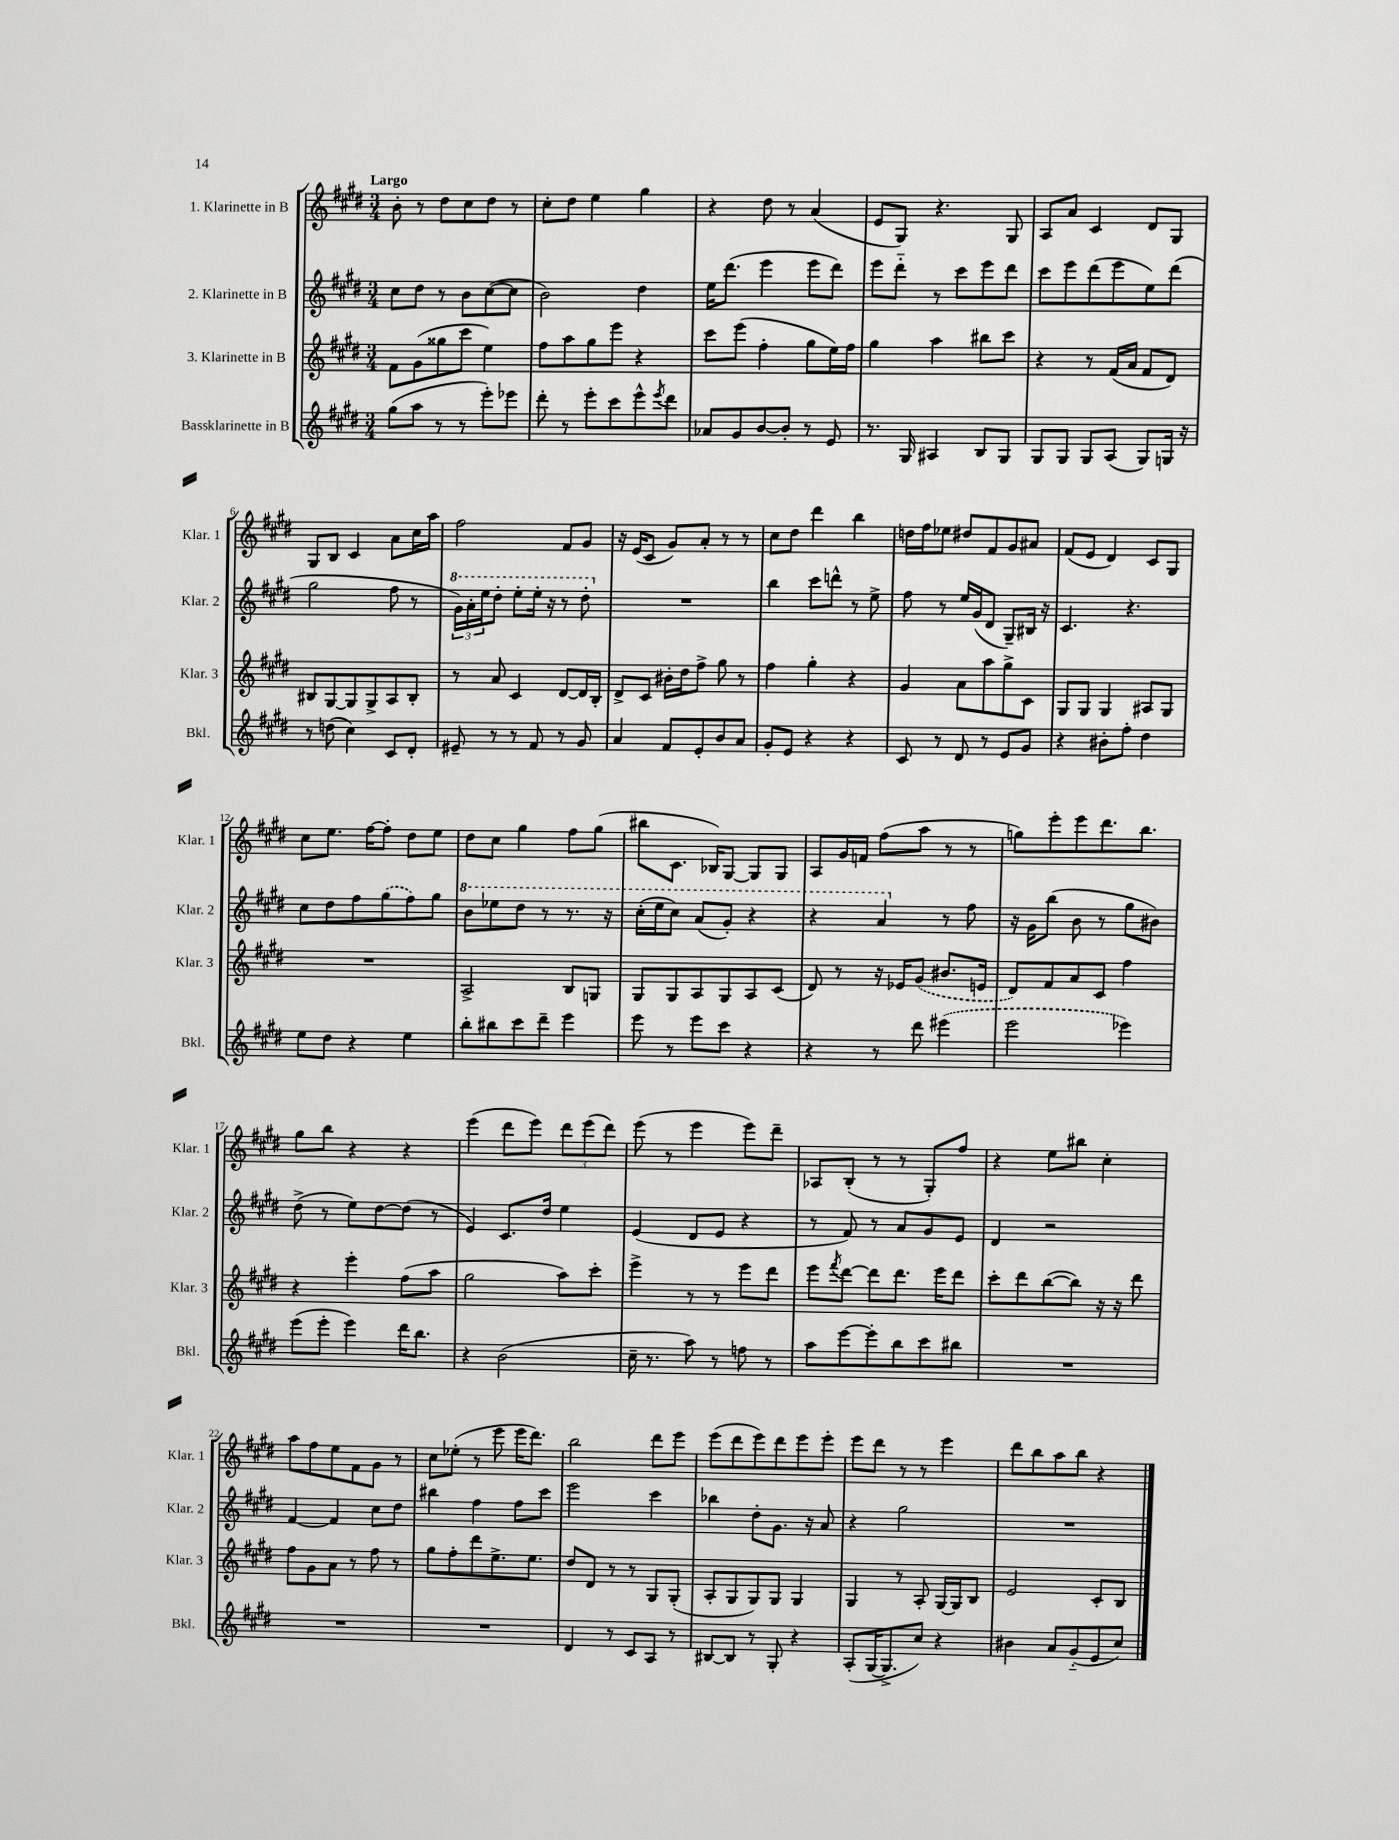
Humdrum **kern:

**kern	**kern	**kern	**kern
*staff4	*staff3	*staff2	*staff1
*clefG2	*clefG2	*clefG2	*clefG2
*k[f#c#g#d#]	*k[f#c#g#d#]	*k[f#c#g#d#]	*k[f#c#g#d#]
*M3/4	*M3/4	*M3/4	*M3/4
(8gg#	8f#	8cc#	8b'
8aa	(8g#	8dd#	8r
8r	8gg##	8r	8dd#
8r	8ccc#	8b	8cc#
8eee')	4ee)	([8cc#	8dd#
8eee-	.	8cc#]	8r
=	=	=	=
8ddd#'	8ff#	2b)	8cc#'
8r	8aa	.	8dd#
8eee'	8gg#	.	4ee
8ccc#	8eee	.	.
8eee^^	4r	4dd#	4gg#
8qeee	.	.	.
8ddd#	.	.	.
=	=	=	=
8a-	8ccc#	16ee	4r
.	.	(8.ddd#	.
8g#	(8eee	.	.
[8b	4ff#'	4eee	8dd#
8b']	.	.	8r
8r	8gg#	8eee	(4a
8e	16ee)	8ddd#)	.
.	16ff#	.	.
=	=	=	=
8.r	4gg#	8eee	8e
.	.	8ddd#'~	8G#)
16G#	.	.	.
4A#	4aa	8r	4.r
.	.	8ccc#	.
8B	8bb#	8eee	.
8G#	8ccc#	8ddd#	8G#
=	=	=	=
8G#	4r	8ccc#	8A
8G#	.	8eee	8a
8G#	8r	(8ddd#	4c#
(8A	(16f#	8eee	.
.	16a	.	.
8G#)	8f#	8ee)	8d#
16G	8d#)	(8ddd#	8G#
16r	.	.	.
=	=	=	=
8r	8B#	2gg#	8G#
(8dd	[8G#	.	8B
4cc#)	8G#]	.	4c#
.	8G#^	.	.
8c#	8A	8ff#	8a
8d#'	8B#'	8r	16cc#
.	.	.	16aa
=	=	=	=
8e#~	8r	24gg#)	2ff#
.	.	24aa'	.
.	.	24eee	.
8r	8a	8ddd#'	.
8r	4c#	8eee'	.
8f#	.	16eee'	.
.	.	16r	.
8r	[8d#	8r	8f#
8g#	16d#]	8ddd#'	8g#
.	16B'	.	.
=	=	=	=
4a	8d#^	2.r	16r
.	.	.	(16e
.	8c#	.	8c#
8f#	16b#'	.	8g#)
.	16dd#	.	.
8e'	8ff#^	.	8a'
8b	8gg#	.	8r
8a	8r	.	8r
=	=	=	=
8g#'	4ff#	4bb	8cc#
8e	.	.	8dd#
4r	4gg#'	8ccc#	4ddd#
.	.	8ddd^^	.
4r	4r	8r	4bb
.	.	8ee^	.
=	=	=	=
8c#	4g#	8ff#	16dd
.	.	.	16ff#
8r	.	8r	8ee-
8d#	8a	16ee	8dd#
.	.	(16g#	.
8r	8aa	8d#	8f#
8e	8gg#^	8G#~)	8g#
8g#	8c#	16B#	8a#
.	.	16r	.
=	=	=	=
4r	8G#	4.c#	(8f#
.	8G#	.	8e
8b#'	4G#	.	4d#)
8ff#'	.	4.r	.
4dd#	8A#	.	8c#
.	8G#	.	8G#
=	=	=	=
8ee	2.r	8cc#	8cc#
8dd#	.	8dd#	8.ee
4r	.	8ff#	.
.	.	.	[16ff#
.	.	(8gg#	8ff#']
4ee	.	8ff#)	8dd#
.	.	8gg#	8ee
=	=	=	=
8bb'	2A^	8bb	8dd#
8bb#	.	8eee-	8cc#
8ccc#	.	8ddd#	4gg#
8ddd#~	.	8r	.
4eee	8B	8.r	8ff#
.	8G	.	(8gg#
.	.	16r	.
=	=	=	=
8eee	8G#	(16ccc#'	8bb#
.	.	16eee	.
8r	8G#	8ccc#)	8.c#
8eee	8A	(8aa	.
.	.	.	16B-)
8ccc#	8G#	8gg#')	[8G#
4r	8A	4r	8G#]
.	(8c#	.	8G#
=	=	=	=
4r	8d#)	4r	8A
.	8r	.	16g#
.	.	.	16f
8r	16r	4aa	(8ff#
.	16e-	.	.
8ddd#	(8g#	.	8aa
(4eee#	8.b#	8r	8r
.	.	8ff#	8r
.	16e	.	.
=	=	=	=
2eee	8d#)	16r	8gg)
.	.	16g#	.
.	8f#	(8bb	8eee'
.	8a	8b	8eee
.	8c#	8r	8.ddd#
4eee-)	4ff#	8gg#	.
.	.	.	8.bb
.	.	8b#)	.
=	=	=	=
(8eee	4r	(8dd#^	8gg#
8eee'	.	8r	8bb
4eee)	4eee'	8ee)	4r
.	.	[8dd#	.
16ddd#	(8ff#	(8dd#]	4r
8.bb	.	.	.
.	8aa	8r	.
=	=	=	=
4r	2gg#	4e)	(4eee
(2b	.	8.c#	8ddd#
.	.	.	8eee)
.	.	16dd#	.
.	8aa)	4ee	12ddd#
.	.	.	(12eee
.	8ccc#'	.	.
.	.	.	12ddd#)
=	=	=	=
16cc#~	4eee^	(4e	(8eee
8.r	.	.	.
.	.	.	8r
8aa)	8r	8d#	4eee
8r	8r	8e	.
8ff	8eee	4r	8eee)
8r	8ddd#	.	8ddd#~
=	=	=	=
8aa	8eee	8r	8A-
.	8qfff#	.	.
[8eee	[8ddd#	8f#)	(8B'
8eee']	8ddd#]	8r	8r
8bb	8.ddd#	8a	8r
8ccc#	.	8g#	8G#')
.	16eee	.	.
8bb#	8ddd#	8e	8ff#
=	=	=	=
2.r	8ccc#'	4d#	4r
.	8ddd#	.	.
.	([8bb	2r	8ee
.	8bb])	.	8bb#
.	16r	.	4cc#'
.	16r	.	.
.	8ddd#	.	.
=	=	=	=
2.r	8ff#	[4f#	8aa
.	8g#	.	8ff#
.	8a	4f#]	8ee
.	8r	.	8f#
.	8ff#	8cc#	8g#
.	8r	8dd#	8r
=	=	=	=
2.r	8gg#	4bb#	8cc#
.	8ff#'	.	(8ee-'
.	8ddd#	4ff#	8r
.	8.ee^	.	8eee
.	.	8ff#	16eee
.	8.ee	.	8.ddd#)
.	.	8ccc#	.
=	=	=	=
4d#	8dd#	2eee	2bb
.	8d#	.	.
8r	8r	.	.
8c#	8r	.	.
8A	8G#	4ccc#	8ddd#
8r	(8G#'	.	8eee
=	=	=	=
[8B#	8A'	4bb-	(8eee
8B#]	8G#	.	8ddd#
8r	8G#)	8dd#'	8eee)
8G#'	8G#	8.g#	8ddd#
4r	4G#	.	8eee
.	.	16r	.
.	.	8a	8eee'
=	=	=	=
(8A'	4G#	4r	8eee
[16G#	.	.	8ddd#
8.G#^]	.	.	.
.	8r	2gg#	8r
8cc#)	8A'	.	8r
4r	[16G#	.	4eee
.	16G#]	.	.
.	8B	.	.
=	=	=	=
4b#	2e	2.r	8ddd#
.	.	.	8bb
8a	.	.	8aa
(8g#'~	.	.	8bb
8e	8c#'	.	4r
8cc#)	8B	.	.
==	==	==	==
*-	*-	*-	*-
